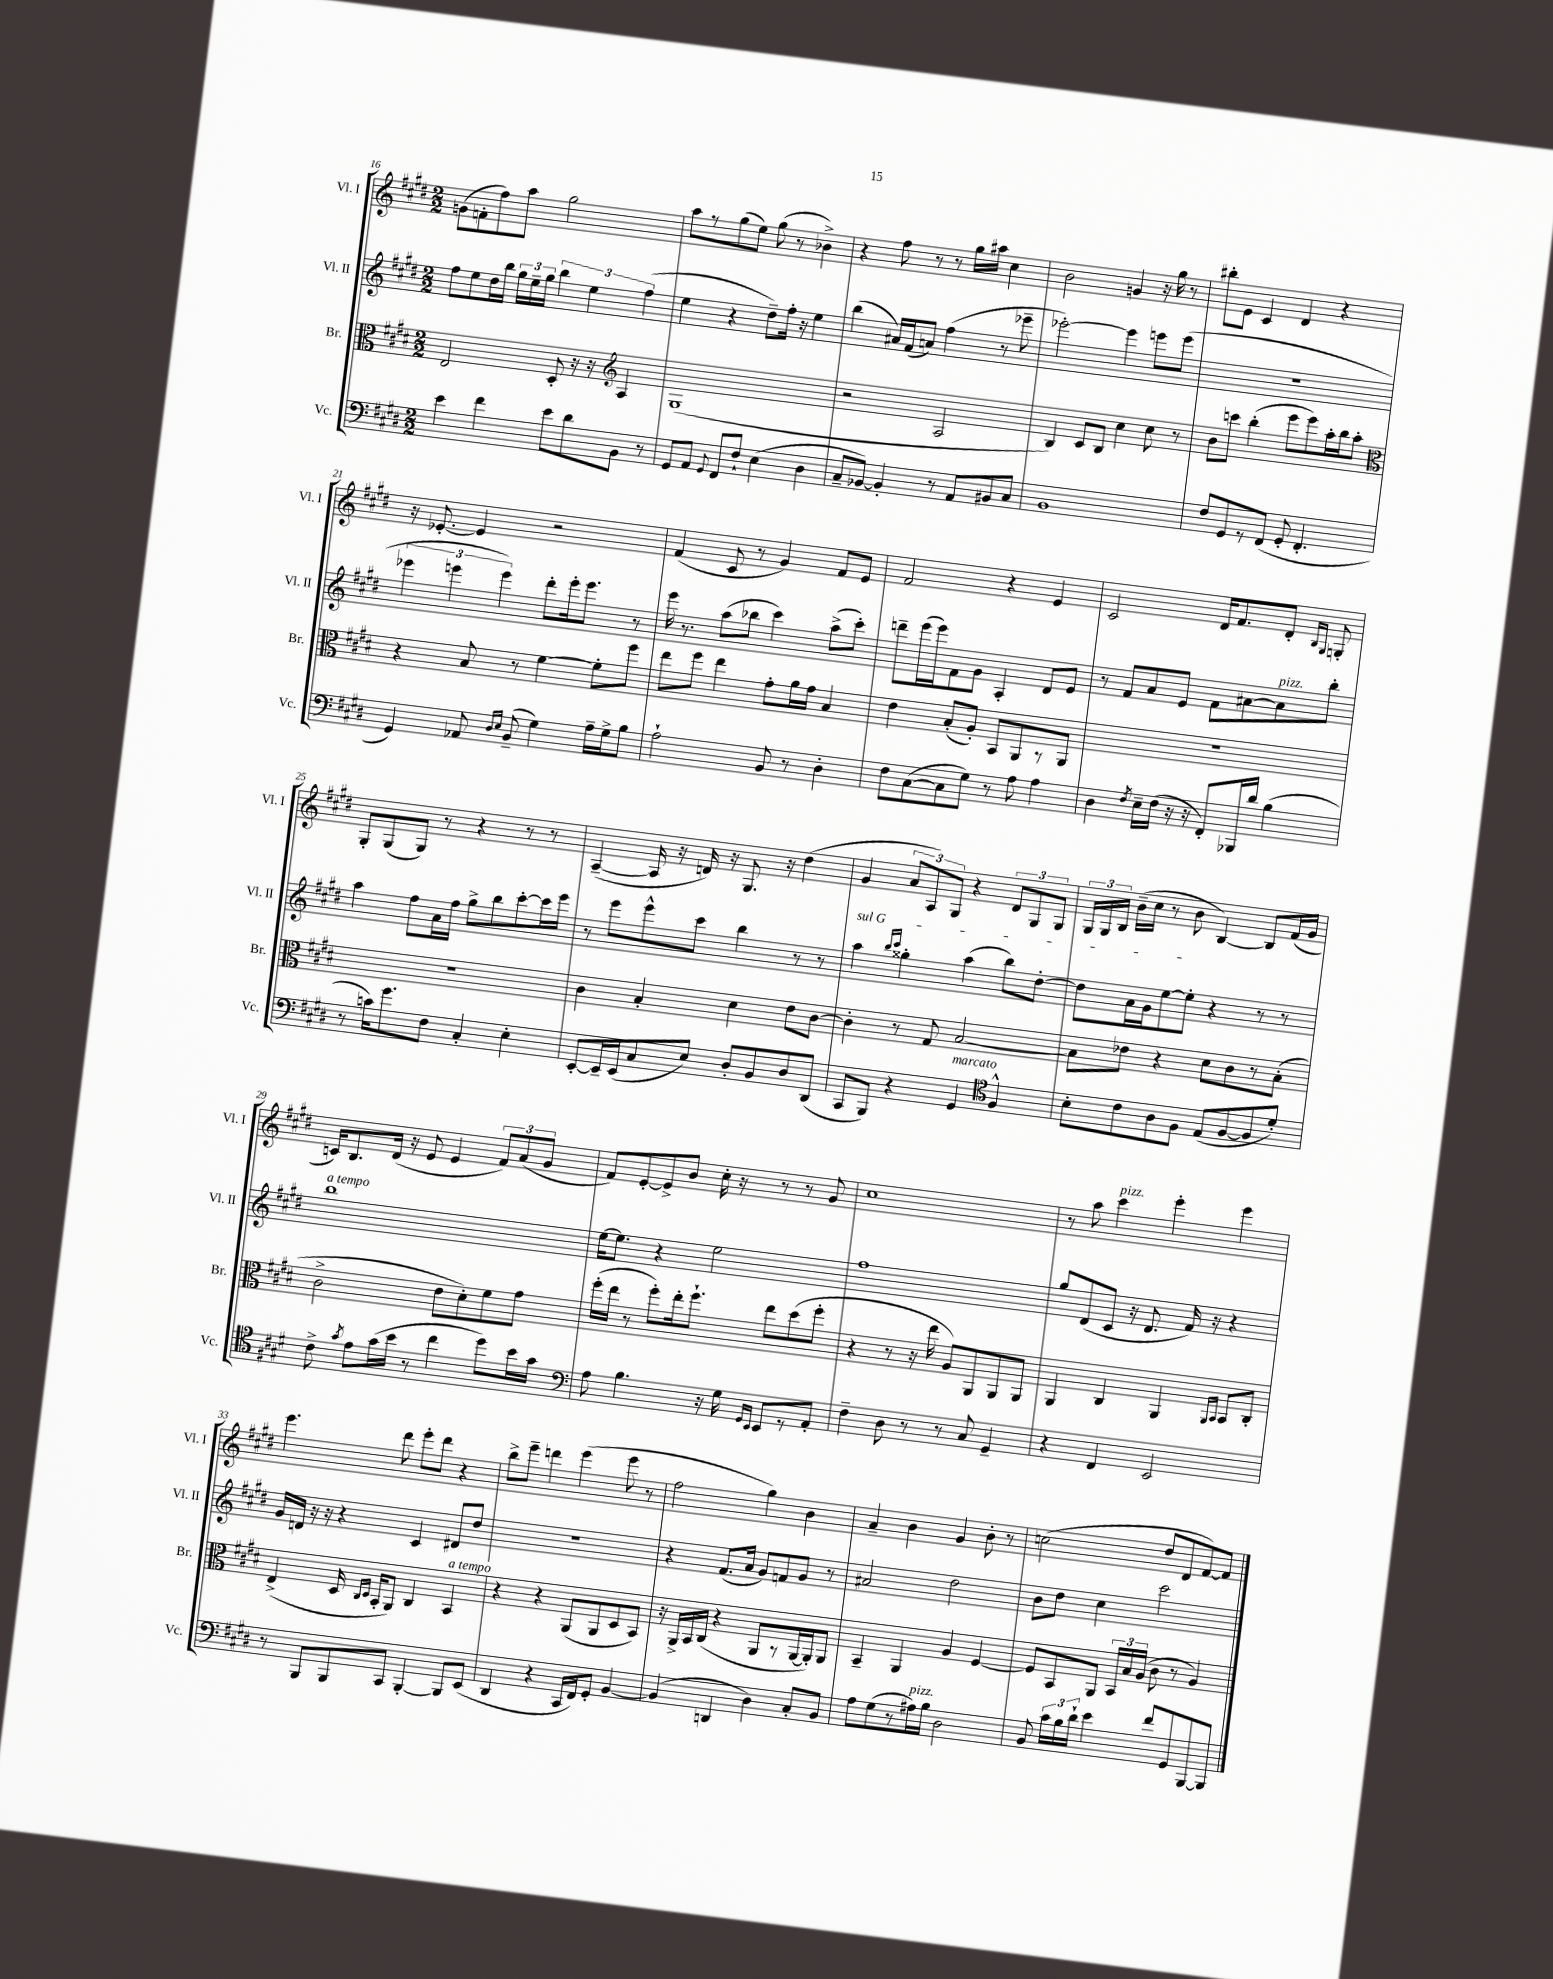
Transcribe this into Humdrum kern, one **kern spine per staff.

**kern	**kern	**kern	**kern
*staff4	*staff3	*staff2	*staff1
*clefF4	*clefC3	*clefG2	*clefG2
*k[f#c#g#d#]	*k[f#c#g#d#]	*k[f#c#g#d#]	*k[f#c#g#d#]
*M2/2	*M2/2	*M2/2	*M2/2
4e\	2E/	8ff#\L	(8g\L
.	.	8ee\	8f'\
4f#\	.	16dd#\L	8ff#\)
.	.	16bb\JJ	.
.	.	24gg#\LL	8aa\J
.	.	24ee~\	.
.	.	24gg#\JJ	.
8e\L	8D#'/	6bb\	2gg#\
8d#\	16r	.	.
.	.	6ee\	.
.	16r	.	.
*	*clefG2	*	*
8BB\J	4A/	.	.
.	.	(6ff#\	.
8r	.	.	.
=	=	=	=
8GG#/L	(1G#	4ee\	8aa\L
8AA/J	.	.	8r
8qqGG#/	.	.	.
8FF#/L	.	4r	(8gg#\
8F#`/J	.	.	8ee\J)
(4E\	.	8dd#~\L)	(8gg#\
.	.	16ff#'\Jk	8r
.	.	16r	.
4D#\	.	4ee\	4b-^\)
=	=	=	=
8C#~/L	2r	(4bb\	4r
[8BB-/J)	.	.	.
4BB-'/]	.	16a#/LL)	8ff#\
.	.	(16f#/J	.
.	.	8a/J)	8r
8r	2A/	(4ff#\	8r
8AA/L	.	.	16gg#\LL
.	.	.	16aa#\JJ
8BB#/	.	8r	4cc#\
8C#/J	.	8eee-~\	.
=	=	=	=
1BB	4B/)	[2eee-'\)	2b\
.	8c#/L	.	.
.	8B/J	.	.
.	4cc#\	4eee-\]	4g/
.	8cc#\	8eee\L	16r
.	.	.	16gg#\
.	8r	(8eee\J	8r
=	=	=	=
8F#/L	8b\L	1r	8bb#'\L
8GG#/	8ccc\J	.	8e\J
8r	(4bb'\	.	4c#/
(8FF#/J	.	.	.
8GG#'/	8eee\L	.	4d#/
4.FF#'/	8eee\)	.	.
.	16aa'\L	.	4r
.	16bb\J	.	.
.	8aa'\J	.	.
=	=	=	=
*	*clefC3	*	*
4GG#/)	4r	6eee-\	16r
.	.	.	[8.e-'/
.	.	6eee\	.
8AA-/	8B/	.	4e-/]
.	.	6eee\)	.
16qqD#/LL	.	.	.
16qqE/JJ	.	.	.
(8BB~/	8r	.	.
4G#\)	[4f#\	8ddd#'\L	2r
.	.	16eee'\k	.
.	.	8.eee\J	.
16A~\LL	8f#'\]L	.	.
16G#^\J	.	.	.
8B\J	8ff#\J	8r	.
=	=	=	=
2A`\	8ee\L	16eee\	(4f#/
.	.	8.r	.
.	8ff#\J	.	.
.	4ee\	(8aa\L	8c#/
.	.	8bb-\J	8r
8BB/	8g#'\L	4ccc#\)	4g#/)
8r	16a\L	.	.
.	16g#\JJ	.	.
4D#'\	4B/	(8aa^\L	8f#/L
.	.	8ccc#'\J)	8e/J
=	=	=	=
8F#\L	4e\	8ddd~\L	2f#/
([8C#\	.	(16eee\L	.
.	.	16eee\J)	.
8C#\]	(8B'/L	8f#\	.
8G#\J)	8A'/J)	8g#\J	.
8r	8BB/L	4A'/	4r
8A\	8AA/	.	.
4A\	8r	8d#/L	4e/
.	8AA/J	8e/J	.
=	=	=	=
4D#\	1r	8r	2c#/
.	.	8f#/L	.
8qF#/	.	.	.
16E~\LL	.	8a/	.
(16F#\JJ	.	.	.
16r	.	8e/J	.
16r	.	.	.
8FF#'/L)	.	8f#\L	16d#/LK
.	.	.	8.f#/
16BBB-/L	.	[8a#\	.
16d#/JJ	.	.	.
(4B\	.	8a#\]	8d#'/J
.	.	.	16qqB/LL
.	.	.	16qqG#/JJ
.	.	8bb'\J	8G'/
=	=	=	=
8r	1r	4aa\	8G#'/L
16c\LK)	.	.	(8G#/
8.g#\	.	.	.
.	.	8ff#\L	8G#/J)
8F#\J	.	16a\L	8r
.	.	16ff#\JJ	.
4C#'/	.	8gg#^\L	4r
.	.	8bb\	.
4E'\	.	[8ccc#'\	8r
.	.	16ccc#\]L	8r
.	.	16eee\JJ	.
=	=	=	=
[8EE'/L	4c#\	8r	([4A~/
16EE~/]L	.	8eee\L	.
(16EE/J	.	.	.
8C#/	4B'/	8eee^^\	16A/]
.	.	.	16r
8E/J)	.	8ccc#\J	16d/)
.	.	.	16r
8D#'/L	4d#\	4bb\	8.G#/
8BB/	.	.	.
.	.	.	16r
8D#/	8e\L	8r	(4dd#\
(8DD#/J	[8c#\J	8r	.
=	=	=	=
8CC#/L	4c#'\]	4aa\	4g#/
8BBB/J)	.	.	.
.	.	16qqbb/LL	.
.	.	16qqccc#/JJ	.
4r	8r	4gg##'\	12a/L
.	.	.	12A/)
.	8G#/	.	.
.	.	.	12G#/J
4GG#/	[2B/	(4aa\	4r
*clefC4	*	*	*
4F#^^/	.	8bb\L)	12d#/L
.	.	.	12G#/
.	.	[8dd#'\J	.
.	.	.	12G#/J
=	=	=	=
8B'\L	8B\]L	8dd#\]L	24G#/LL
.	.	.	24G#/
.	.	.	24B/JJ
8c#\	8e-\J	16a\L	(16b~\LL
.	.	16g#\J	16cc#\JJ
8A\	4r	[8ee\	8r
8F#\J	.	8ee'\]J	8b\
(8E/L	8d#\L	4r	[4B/)
[8F#/	8c#\	.	.
8F#/]	8r	8r	8B/]L
8d#'/J)	(8B'\J	8r	(16f#/L
.	.	.	16g#/JJ
=	=	=	=
8c#^\	2c#^\	1bb	16c/LK)
.	.	.	8.B/
8qg#/	.	.	.
8e\L	.	.	.
(16g#\L	.	.	(16d#/Jk
16b\JJ	.	.	16r
8r	.	.	8e/
4cc#\	8e\L	.	4e/
.	8d#'\)	.	.
8dd#\L)	8f#\	.	12f#/L)
.	.	.	(12a/
16b\L	8g#\J	.	.
.	.	.	12g#/J
16g#\JJ	.	.	.
=	=	=	=
*clefF4	*	*	*
8A\	(16ff#'\LL	[16ee\LK	8f#/L)
.	16ee\JJ	8.ee\]J	.
4.B\	8r	.	[8e'/
.	8ff#'\L)	4r	8e^/]
.	16ee'\k	.	8b/J
.	8.ff#`\J	.	.
16r	.	2ee\	16cc#'\
16G#\	.	.	16r
16qqGG#/LL	.	.	.
16qqEE/JJ	.	.	.
8EE/L	8ee\L	.	8r
8r	(8dd#\	.	8r
8AA'/J	8ff#'\J	.	8g#/
=	=	=	=
4F#~\	4r	1ff#	1cc#
8D#\	8r	.	.
8r	16r	.	.
.	16ee\	.	.
8r	8A/L)	.	.
8C#/	8AA/	.	.
4GG#~/	8AA/	.	.
.	8AA/J	.	.
=	=	=	=
4r	4AA/	8gg#/L	8r
.	.	(8d#/	8aa\
4FF#/	4C#/	8c#/J	4ccc#\
.	.	16r	.
.	.	8.d#/	.
2EE/	4AA/	.	4eee'\
.	.	16f#/)	.
.	.	16r	.
.	16qqAA/LL	.	.
.	16qqBB/JJ	.	.
.	8BB/L	4r	4eee\
.	8C#'/J	.	.
=	=	=	=
8r	(4E^/	16g#/LL	4.eee\
.	.	16d/JJ	.
8BBB/L	.	16r	.
.	.	16r	.
8BBB/	16D#/	4r	.
.	16qqC#/LL	.	.
.	16qqD#/JJ	.	.
.	16BB'/LK	.	.
8CC#/J	8AA/J)	.	8ddd#\
[4BBB'/	4C#/	4c#/	8eee'\L
.	.	.	8ddd#\J
8BBB/]L	4BB/	8d#/L	4r
(8EE/J	.	8dd#/J	.
=	=	=	=
4DD#/	4r	1r	8bb^\L
.	.	.	8eee~\J
4r	4r	.	4ddd\
16CC#/LL	(8AA/L	.	(4eee\
16FF#/J)	.	.	.
8GG#'/J	8AA/	.	.
[4BB/	8D#/	.	8eee\
.	8BB/J)	.	8r
=	=	=	=
(4BB/]	16r	4r	2ff#\
.	16AA^/LL	.	.
.	16BB/	.	.
.	(16C#/JJ	.	.
4DD/	4r	(8.f#/L	.
.	.	16a/Jk	.
4D#\)	8AA/L	8g#/L)	4gg#\)
.	8r	8f/	.
8C#'/L	[16AA/L	8g#/J	4b\
.	16AA'/]J)	.	.
8BB/J	8AA/J	8r	.
=	=	=	=
8A\L	4BB~/	2a#/	4a~/
(8G#\	.	.	.
8r	4AA/	.	4b\
16A#\L)	.	.	.
16B\JJ	.	.	.
2D#\	4A/	2dd#\	4g#/
.	[4F#/	.	8b'\
.	.	.	8r
=	=	=	=
8BB/	8F#/]L	8b\L	(2cc\
24c#\LL	8BB/	8dd#\J	.
24B\	.	.	.
24d#`\JJ	.	.	.
4e\	8AA/J	4cc#\	.
.	24BB/LL	.	.
.	24B/	.	.
.	(24A/JJ	.	.
8f#/L	8c#\	2ccc#\	8dd#/L
8GG#/	8r	.	8d#/
[8BBB/	4A/)	.	[8f#/)
8BBB/]J	.	.	8f#/]J
==	==	==	==
*-	*-	*-	*-
